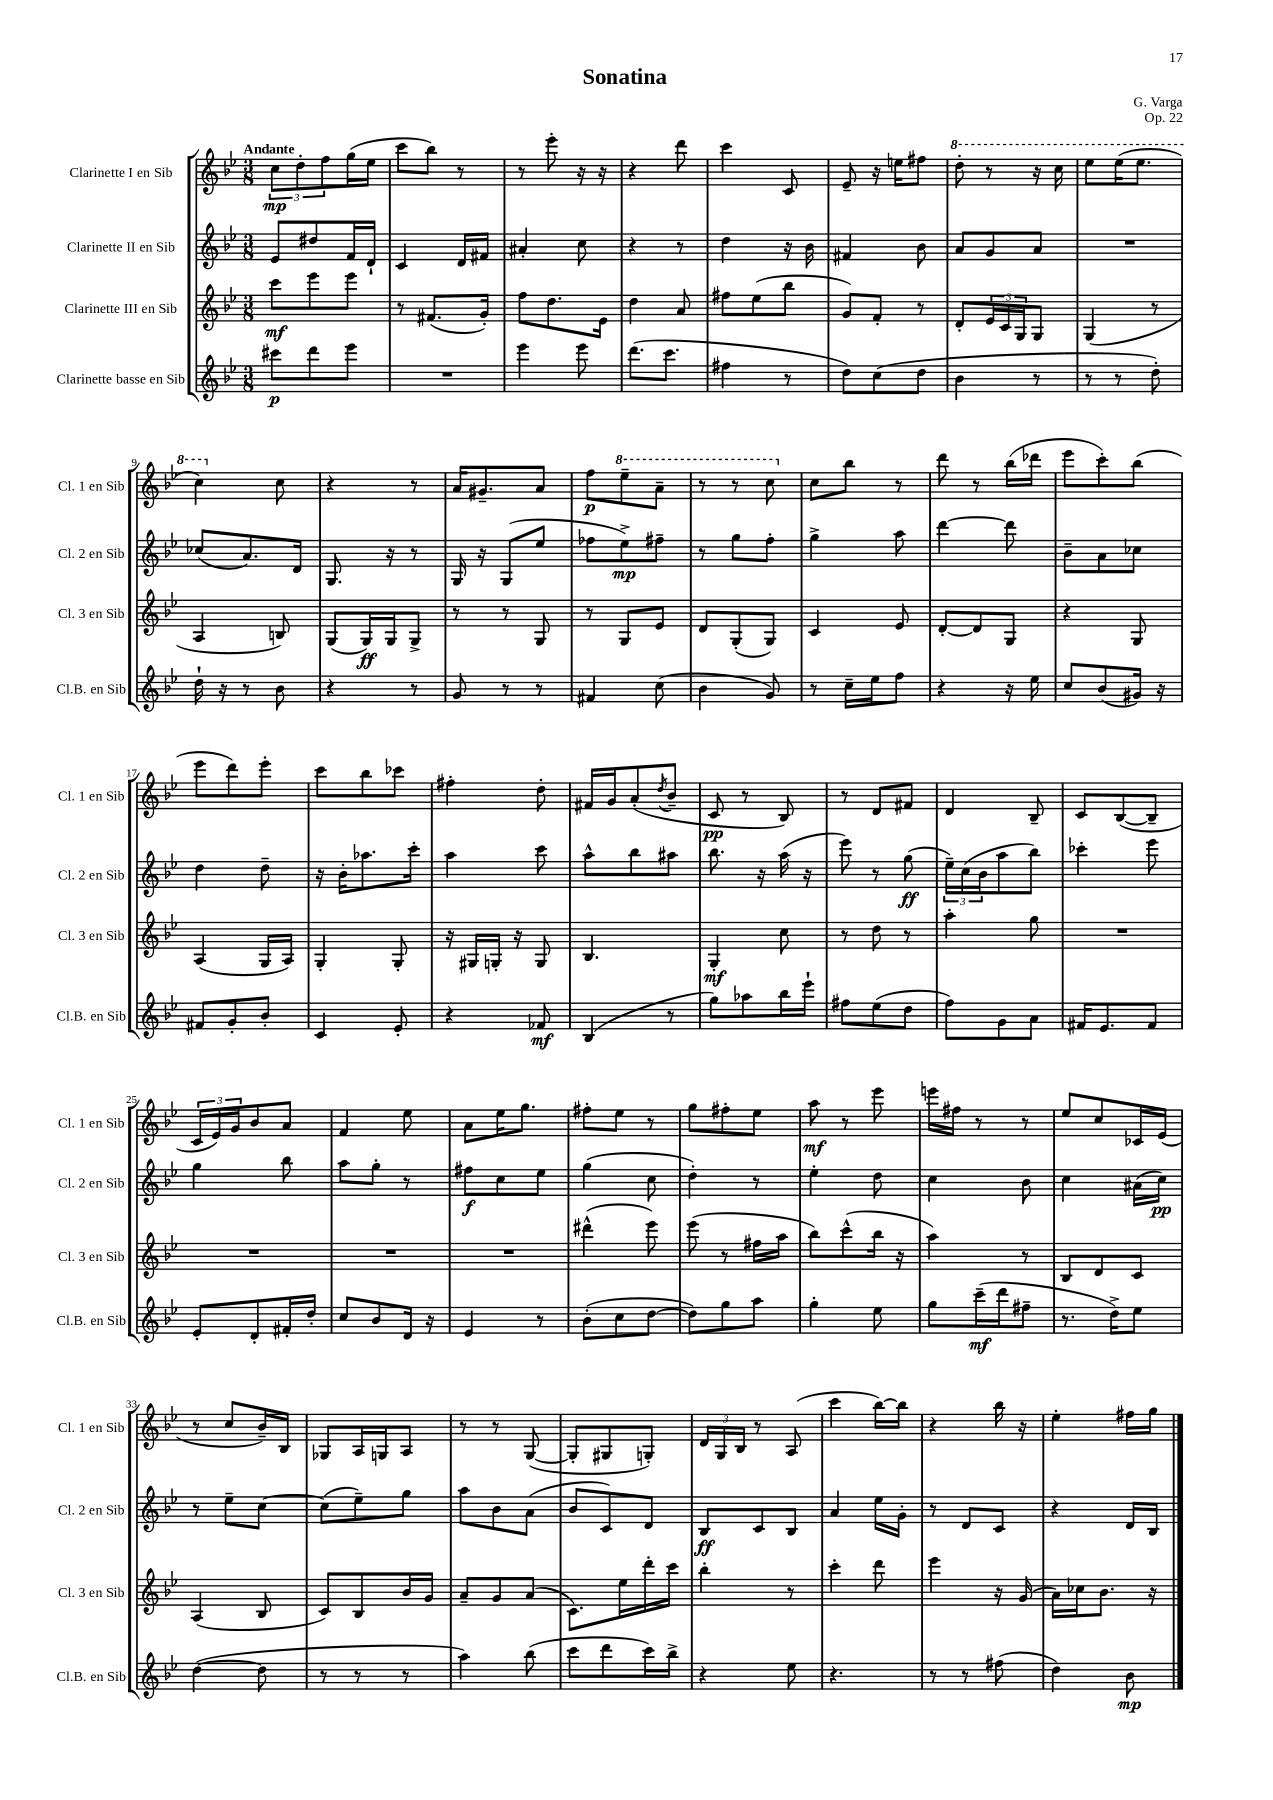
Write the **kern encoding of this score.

**kern	**dynam	**kern	**dynam	**kern	**dynam	**kern	**dynam
*part4	*part4	*part3	*part3	*part2	*part2	*part1	*part1
*staff4	*staff4	*staff3	*staff3	*staff2	*staff2	*staff1	*staff1
*I"Clarinette basse en Sib	*	*I"Clarinette III en Sib	*	*I"Clarinette II en Sib	*	*I"Clarinette I en Sib	*
*I'Cl.B. en Sib	*	*I'Cl. 3 en Sib	*	*I'Cl. 2 en Sib	*	*I'Cl. 1 en Sib	*
*clefG2	*	*clefG2	*	*clefG2	*	*clefG2	*
*k[b-e-]	*	*k[b-e-]	*	*k[b-e-]	*	*k[b-e-]	*
*M3/8	*	*M3/8	*	*M3/8	*	*M3/8	*
=1	=1	=1	=1	=1	=1	=1	=1
!	!	!	!	!	!	!LO:TX:a:B:t=Andante	!
8ccc#X\L	p	8ccc\L	mf	8e-/L	.	12cc\L	mp
.	.	.	.	.	.	12dd'\	.
8ddd\	.	8eee-\	.	8dd#X/	.	.	.
.	.	.	.	.	.	12ff\	.
8eee-\J	.	8eee-\J	.	16f/L	.	(16gg\L	.
.	.	.	.	16d`/JJ	.	16ee-\JJ	.
=2	=2	=2	=2	=2	=2	=2	=2
4.r	.	8r	.	4c/	.	8ccc\L	.
.	.	(8.f#X/L	.	.	.	8bb-\J)	.
.	.	.	.	16d/LL	.	8r	.
.	.	16g'/Jk)	.	16f#X/JJ	.	.	.
=3	=3	=3	=3	=3	=3	=3	=3
4eee-\	.	8ff\L	.	4a#X'/	.	8r	.
.	.	8.dd\	.	.	.	8eee-'\	.
8eee-\	.	.	.	8cc\	.	16r	.
.	.	16e-\Jk	.	.	.	16r	.
=4	=4	=4	=4	=4	=4	=4	=4
(8.ddd\L	.	4dd\	.	4r	.	4r	.
8.ccc\J	.	.	.	.	.	.	.
.	.	8a/	.	8r	.	8ddd\	.
=5	=5	=5	=5	=5	=5	=5	=5
4ff#X\	.	8ff#X\L	.	4dd\	.	4ccc\	.
.	.	(8ee-\	.	.	.	.	.
8r	.	8bb-\J	.	16r	.	8c/	.
.	.	.	.	16b-\	.	.	.
=6	=6	=6	=6	=6	=6	=6	=6
8dd\L)	.	8g/L)	.	4f#X/	.	8e-~/	.
(8cc\	.	8f'/J	.	.	.	16r	.
.	.	.	.	.	.	16een\KL	.
8dd\J	.	8r	.	8b-\	.	8ff#X\J	.
=7	=7	=7	=7	=7	=7	=7	=7
*	*	*	*	*	*	*8va	*
4b-\	.	8d'/L	.	8a/L	.	8ddd'\	.
.	.	24e-/L	.	8g/	.	8r	.
.	.	24c/	.	.	.	.	.
.	.	24G/J	.	.	.	.	.
8r	.	8G/J	.	8a/J	.	16r	.
.	.	.	.	.	.	16ccc\	.
=8	=8	=8	=8	=8	=8	=8	=8
8r	.	(4G/	.	4.r	.	8eee-\L	.
8r	.	.	.	.	.	(16eee-\K	.
.	.	.	.	.	.	8.eee-\J	.
8dd'\)	.	8r	.	.	.	.	.
!!LO:LB:g=z
=9	=9	=9	=9	=9	=9	=9	=9
16dd`\	.	4A/	.	(8cc-X/L	.	4ccc\)	.
16r	.	.	.	.	.	.	.
8r	.	.	.	8.a/)	.	.	.
*	*	*	*	*	*	*X8va	*
8b-\	.	8Bn/)	.	.	.	8cc\	.
.	.	.	.	16d/Jk	.	.	.
=10	=10	=10	=10	=10	=10	=10	=10
4r	.	(8G/L	.	8.G/	.	4r	.
.	.	16G/L)	ff	.	.	.	.
.	.	16G/J	.	16r	.	.	.
8r	.	8G^/J	.	8r	.	8r	.
=11	=11	=11	=11	=11	=11	=11	=11
8g/	.	8r	.	16G/	.	16a/KL	.
.	.	.	.	16r	.	8.g#X~/	.
8r	.	8r	.	(8G/L	.	.	.
8r	.	8G/	.	8ee-/J	.	8a/J	.
=12	=12	=12	=12	=12	=12	=12	=12
4f#X/	.	8r	.	8ff-X\L	.	8ff\L	p
*	*	*	*	*	*	*8va	*
.	.	8G/L	.	8ee-^\)	mp	8eee-~\	.
(8cc\	.	8e-/J	.	8ff#X~\J	.	8aa~\J	.
=13	=13	=13	=13	=13	=13	=13	=13
4b-\	.	8d/L	.	8r	.	8r	.
.	.	(8G'/	.	8gg\L	.	8r	.
8g/)	.	8G/J)	.	8ff'\J	.	8ccc\	.
=14	=14	=14	=14	=14	=14	=14	=14
*	*	*	*	*	*	*X8va	*
8r	.	4c/	.	4gg^\	.	8cc\L	.
16cc~\LL	.	.	.	.	.	8bb-\J	.
16ee-\J	.	.	.	.	.	.	.
8ff\J	.	8e-/	.	8aa\	.	8r	.
=15	=15	=15	=15	=15	=15	=15	=15
4r	.	[8d'/L	.	[4ddd\	.	8ddd\	.
.	.	8d/]	.	.	.	8r	.
16r	.	8G/J	.	8ddd\]	.	(16bb-\LL	.
16ee-\	.	.	.	.	.	16ddd-X\JJ	.
=16	=16	=16	=16	=16	=16	=16	=16
8cc/L	.	4r	.	8b-~\L	.	8eee-\L	.
(8b-/	.	.	.	8a\	.	8ccc'\)	.
16g#X/Jk)	.	8G/	.	8cc-X\J	.	(8bb-\J	.
16r	.	.	.	.	.	.	.
!!LO:LB:g=z
=17	=17	=17	=17	=17	=17	=17	=17
8f#X/L	.	(4A/	.	4dd\	.	8eee-\L	.
8g'/	.	.	.	.	.	8ddd\)	.
8b-'/J	.	16G/LL	.	8dd~\	.	8eee-'\J	.
.	.	16A/JJ)	.	.	.	.	.
=18	=18	=18	=18	=18	=18	=18	=18
4c/	.	4G'/	.	16r	.	8ccc\L	.
.	.	.	.	16b-'\KL	.	.	.
.	.	.	.	8.aa-X\	.	8bb-\	.
8e-'/	.	8G'/	.	.	.	8ccc-X\J	.
.	.	.	.	16ccc'\Jk	.	.	.
=19	=19	=19	=19	=19	=19	=19	=19
4r	.	16r	.	4aa\	.	4ff#X'\	.
.	.	16G#X/LL	.	.	.	.	.
.	.	16Gn'/JJ	.	.	.	.	.
.	.	16r	.	.	.	.	.
8f-X/	mf	8G/	.	8ccc\	.	8dd'\	.
=20	=20	=20	=20	=20	=20	=20	=20
(4B-/	.	4.B-/	.	8aa^^\L	.	16f#X/LL	.
.	.	.	.	.	.	16g/J	.
.	.	.	.	8bb-\	.	(8a'/	.
.	.	.	.	.	.	8qdd/	.
8r	.	.	.	8aa#X\J	.	8b-~/J	.
=21	=21	=21	=21	=21	=21	=21	=21
8gg\L)	.	4G'/	mf	8.bb-\	.	8c/	pp
8aa-X\	.	.	.	.	.	8r	.
.	.	.	.	16r	.	.	.
16bb-\L	.	8cc\	.	(16aa\	.	8B-/)	.
16eee-`\JJ	.	.	.	16r	.	.	.
=22	=22	=22	=22	=22	=22	=22	=22
8ff#X\L	.	8r	.	8eee-\)	.	8r	.
(8ee-\	.	8dd\	.	8r	.	8d/L	.
8dd\J	.	8r	.	(8gg\	ff	8f#X/J	.
=23	=23	=23	=23	=23	=23	=23	=23
8ff\L)	.	4aa'\	.	24ee-~\LL)	.	4d/	.
.	.	.	.	(24cc\	.	.	.
.	.	.	.	24b-\J	.	.	.
8g\	.	.	.	8aa\	.	.	.
8a\J	.	8gg\	.	8bb-\J)	.	8B-~/	.
=24	=24	=24	=24	=24	=24	=24	=24
16f#X/KL	.	4.r	.	4ccc-X'\	.	8c/L	.
8.e-/	.	.	.	.	.	.	.
.	.	.	.	.	.	([8B-/	.
8f#/J	.	.	.	8eee-\	.	8B-~/J]	.
!!LO:LB:g=z
=25	=25	=25	=25	=25	=25	=25	=25
8e-'/L	.	4.r	.	4gg\	.	24c/LL	.
.	.	.	.	.	.	24e-/)	.
.	.	.	.	.	.	24g/J	.
8d'/	.	.	.	.	.	8b-/	.
16f#X'/L	.	.	.	8bb-\	.	8a/J	.
16dd'/JJ	.	.	.	.	.	.	.
=26	=26	=26	=26	=26	=26	=26	=26
8cc/L	.	4.r	.	8aa\L	.	4f/	.
8b-/	.	.	.	8gg'\J	.	.	.
16d/Jk	.	.	.	8r	.	8ee-\	.
16r	.	.	.	.	.	.	.
=27	=27	=27	=27	=27	=27	=27	=27
4e-/	.	4.r	.	8ff#X\L	f	8a\L	.
.	.	.	.	8cc\	.	16ee-\K	.
.	.	.	.	.	.	8.gg\J	.
8r	.	.	.	8ee-\J	.	.	.
=28	=28	=28	=28	=28	=28	=28	=28
(8b-'\L	.	(4ddd#X^^\	.	(4gg\	.	8ff#X'\L	.
8cc\	.	.	.	.	.	8ee-\J	.
[8dd\J	.	8eee-\)	.	8cc\	.	8r	.
=29	=29	=29	=29	=29	=29	=29	=29
8dd\L])	.	(8eee-\	.	4dd'\)	.	8gg\L	.
8gg\	.	8r	.	.	.	8ff#X'\	.
8aa\J	.	16ff#X\LL	.	8r	.	8ee-\J	.
.	.	16aa\JJ	.	.	.	.	.
=30	=30	=30	=30	=30	=30	=30	=30
4gg'\	.	8bb-\L)	.	4ee-'\	.	8aa\	mf
.	.	(8ccc^^\	.	.	.	8r	.
8ee-\	.	16bb-\Jk	.	8dd\	.	8eee-\	.
.	.	16r	.	.	.	.	.
=31	=31	=31	=31	=31	=31	=31	=31
8gg\L	.	4aa\)	.	4cc\	.	16eeen\LL	.
.	.	.	.	.	.	16ff#X\JJ	.
(16ccc~\L	mf	.	.	.	.	8r	.
16ddd\J	.	.	.	.	.	.	.
8ff#X~\J	.	8r	.	8b-\	.	8r	.
=32	=32	=32	=32	=32	=32	=32	=32
8.r	.	8B-/L	.	4cc\	.	8ee-/L	.
.	.	8d/	.	.	.	8cc/	.
16dd^\KL)	.	.	.	.	.	.	.
8ee-\J	.	8c/J	.	(16a#X\LL	.	16c-X/L	.
.	.	.	.	16cc\JJ)	pp	(16e-/JJ	.
!!LO:LB:g=z
=33	=33	=33	=33	=33	=33	=33	=33
([4dd\	.	(4A/	.	8r	.	8r	.
.	.	.	.	8ee-~\L	.	8cc/L	.
8dd\]	.	8B-/	.	[8cc\J	.	16b-~/L)	.
.	.	.	.	.	.	16B-/JJ	.
=34	=34	=34	=34	=34	=34	=34	=34
8r	.	8c/L)	.	(8cc\L]	.	8G-X/L	.
8r	.	8B-/	.	8ee-~\)	.	16A/L	.
.	.	.	.	.	.	16Gn/J	.
8r	.	16b-/L	.	8gg\J	.	8A/J	.
.	.	16g/JJ	.	.	.	.	.
=35	=35	=35	=35	=35	=35	=35	=35
4aa\)	.	8a~/L	.	8aa\L	.	8r	.
.	.	8g/	.	8b-\	.	8r	.
(8bb-\	.	(8a/J	.	(8a\J	.	([8G/	.
=36	=36	=36	=36	=36	=36	=36	=36
8ccc\L	.	8.c\L)	.	8b-/L	.	8G'/L]	.
8ddd\	.	.	.	8c/)	.	8G#X/	.
.	.	16ee-\L	.	.	.	.	.
16ccc\L)	.	16ddd'\	.	8d/J	.	8Gn'/J)	.
16bb-^\JJ	.	16ccc\JJ	.	.	.	.	.
=37	=37	=37	=37	=37	=37	=37	=37
4r	.	4bb-'\	.	8B-/L	ff	24d/LL	.
.	.	.	.	.	.	24G/	.
.	.	.	.	.	.	24B-/JJ	.
.	.	.	.	8c/	.	8r	.
8ee-\	.	8r	.	8B-/J	.	(8A/	.
=38	=38	=38	=38	=38	=38	=38	=38
4.r	.	4ccc'\	.	4a/	.	4ccc\	.
.	.	8ddd\	.	16ee-\LL	.	[16bb-\LL)	.
.	.	.	.	16g'\JJ	.	16bb-\JJ]	.
=39	=39	=39	=39	=39	=39	=39	=39
8r	.	4eee-\	.	8r	.	4r	.
8r	.	.	.	8d/L	.	.	.
(8ff#X\	.	16r	.	8c/J	.	16bb-\	.
.	.	(16g/	.	.	.	16r	.
=40	=40	=40	=40	=40	=40	=40	=40
4dd\)	.	16a\LL)	.	4r	.	4ee-'\	.
.	.	16cc-X\J	.	.	.	.	.
.	.	8.b-\J	.	.	.	.	.
8b-\	mp	.	.	16d/LL	.	16ff#X\LL	.
.	.	16r	.	16B-/JJ	.	16gg\JJ	.
==	==	==	==	==	==	==	==
*-	*-	*-	*-	*-	*-	*-	*-
